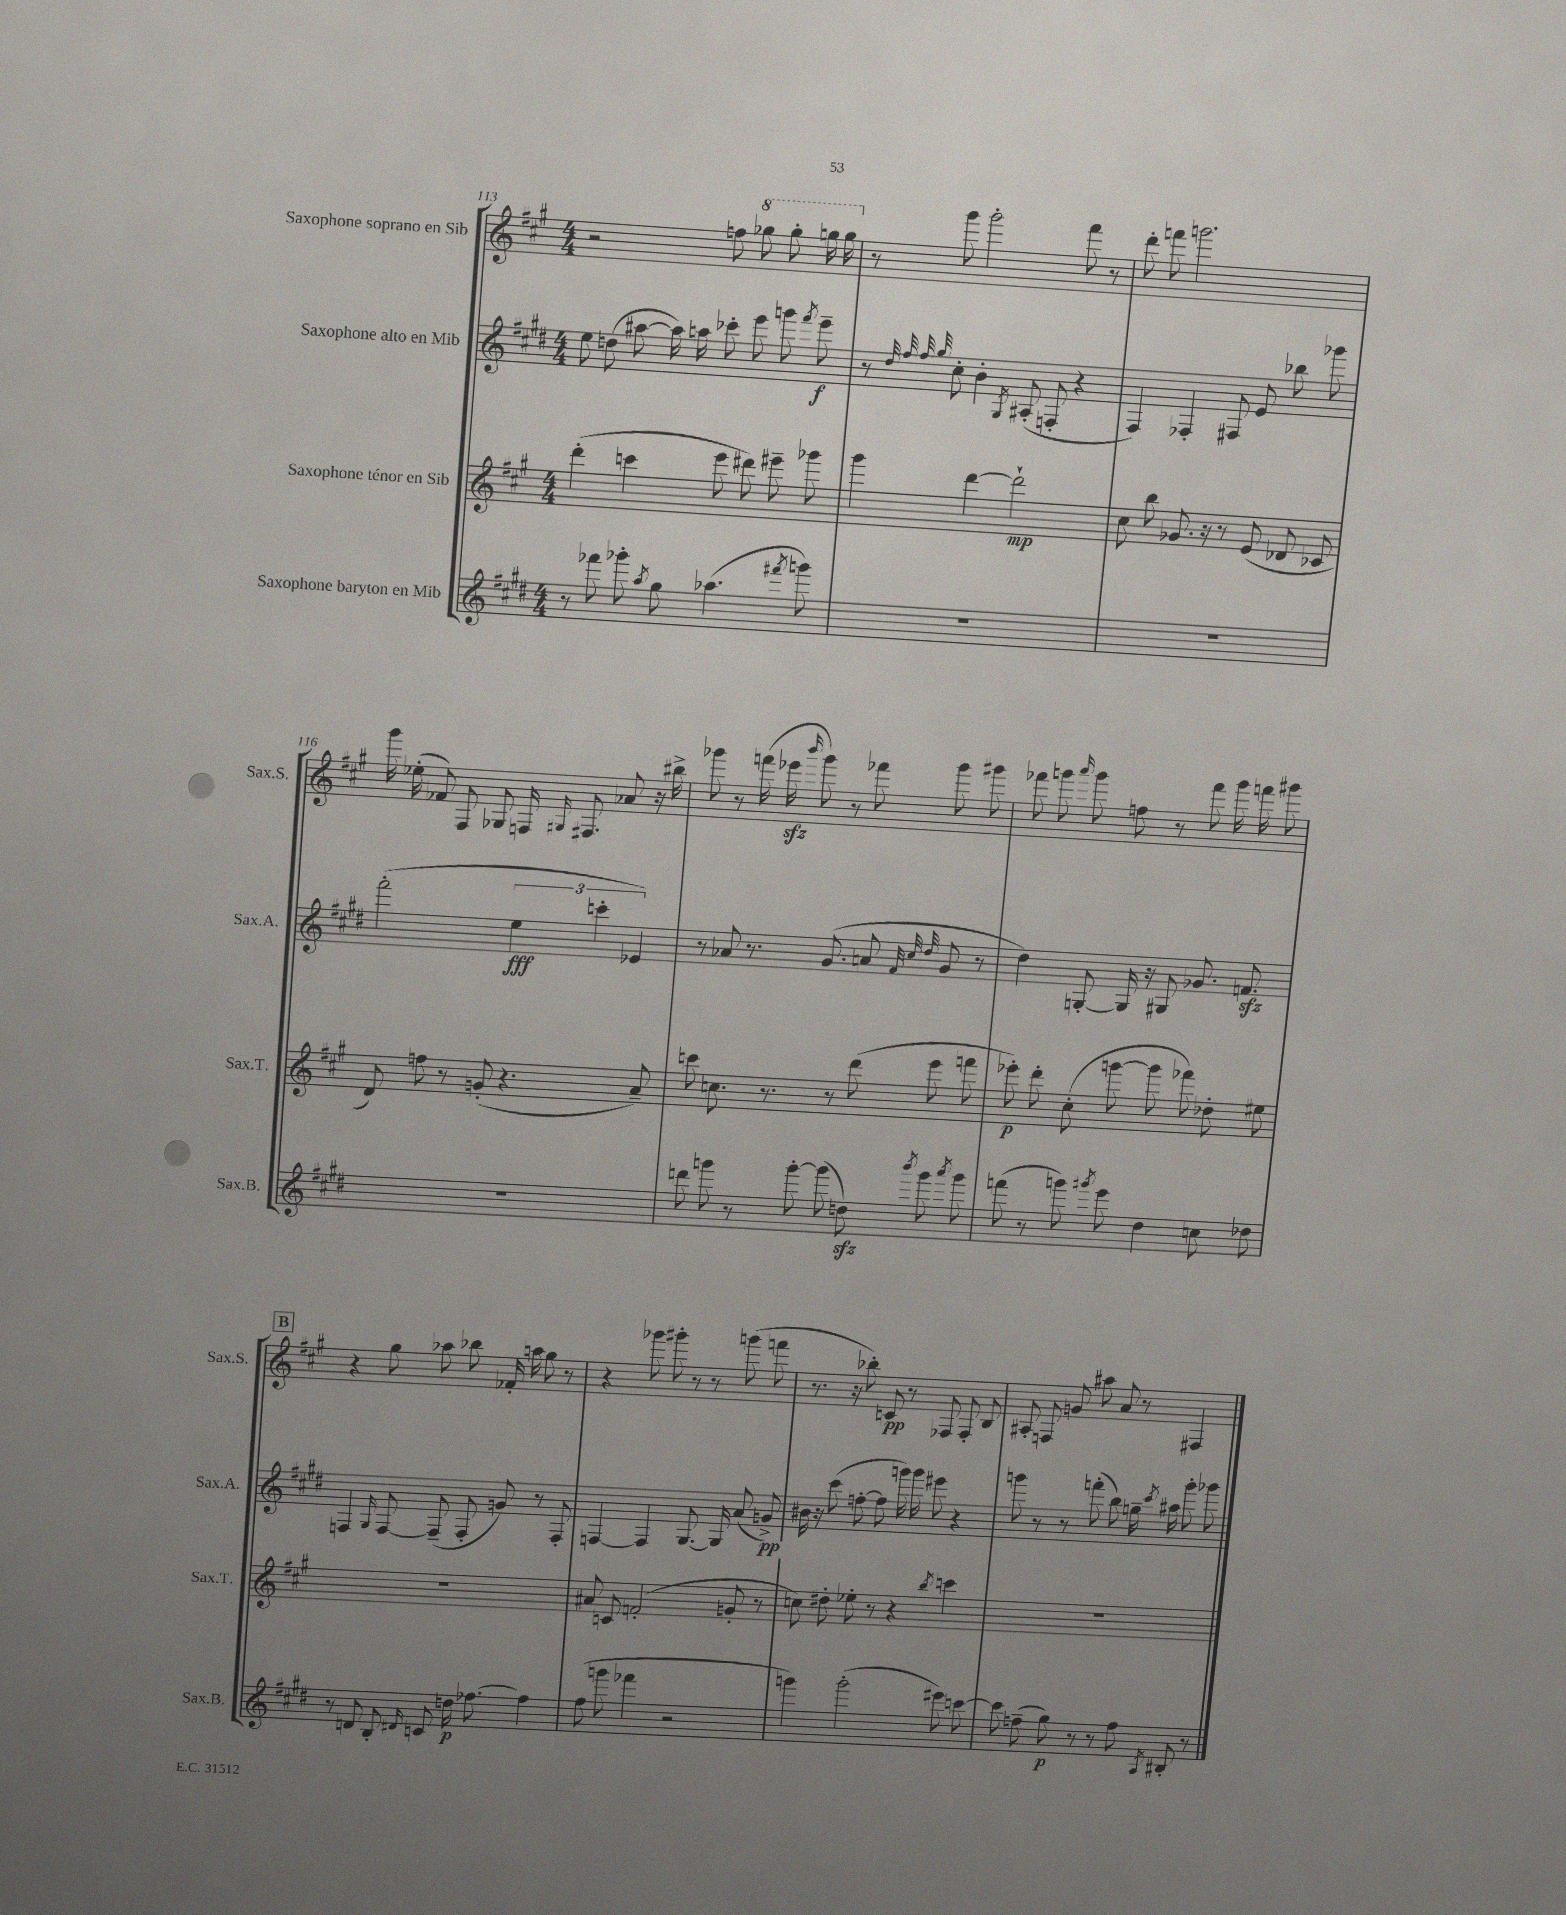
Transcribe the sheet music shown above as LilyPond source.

<<
\new StaffGroup <<
\new Staff = "s0" \with { instrumentName = "Saxophone soprano en Sib" shortInstrumentName = "Sax.S." } {
    \clef treble \key a \major \numericTimeSignature \time 4/4
    \autoBeamOff r2 f''8 \ottava #1 ges'''8 ges'''8-. g'''16 g'''16 \ottava #0 |
    r8 gis'''8 gis'''2-. fis'''8 r8 |
    d'''8-. f'''8 g'''2. |
    gis'''16 ees''16-.( fes'8) fis8 ges8 f16 \grace { gis16 } fis8. aes'8 r16 bis''16-> |
    ges'''8 r8 f'''16( ees'''16\sfz \grace { b'''16 } ges'''8) r8 fes'''8 ges'''8 gis'''8 |
    fes'''8 g'''8 \grace { a'''16 } g'''8 f''8 r8 fes'''8 g'''16 f'''16 gis'''8 |
    \mark \markup { \box "B" } r4 gis''8 aes''8 bes''8 fes'16-. a''16 gis''8 r8 |
    r4 ges'''8 gis'''8-. r8 r8 g'''8( f'''8 |
    r8. r16 bes''8-.) c'8\pp r8 fes8 fes8-. b8 |
    ais8-. f8 g'8 ais''8 a'8 r8 fis4 \bar "|." |
}
\new Staff = "s1" \with { instrumentName = "Saxophone alto en Mib" shortInstrumentName = "Sax.A." } {
    \clef treble \key e \major \numericTimeSignature \time 4/4
    \autoBeamOff e''8 d''8( ais''8~ ais''16) a''16 ces'''8-. e'''8 g'''8 \acciaccatura { fis'''8 } e'''8--\f |
    r8 \grace { dis''32 fis''32 fis''32 gis''32 } cis''8-. b'4-. \acciaccatura { gis8 } ais8-.( f8-. r4 |
    fis4) fes4-. fis8 e'8 bes''8 ges'''8 |
    fis'''2-.( \tuplet 3/2 { e''4\fff c'''4-. ees'4) } |
    r8 aes'8 r8. gis'8.( a'8 \grace { fis'32 cis''32 dis''32 } gis'8 r8 |
    dis''4) g8~-. g16 r16 gis8 ges'8. f'8.\sfz |
    \mark \markup { \box "B" } f4 \grace { gis16 } f8~ f8--( f8-. g'8) r8 f8-. |
    f4~ f4 gis8.~ gis16 a'8( g'8->\pp) |
    bis'16 r16 cis'''8( f''8~-. f''8 g'''16) g'''16 eis'''8 r4 |
    g'''8 r8 r8 f'''8-.( b''8) g''16-- \acciaccatura { cis'''8 } ais''16 g'''8-. ges'''8 \bar "|." |
}
\new Staff = "s2" \with { instrumentName = "Saxophone ténor en Sib" shortInstrumentName = "Sax.T." } {
    \clef treble \key a \major \numericTimeSignature \time 4/4
    \autoBeamOff d'''4-.( c'''4 e'''8 dis'''8) eis'''8-- ges'''8 |
    gis'''4 d'''4~ d'''2-!\mp |
    cis''8 b''8 ges'8. r16 r8 e'8( des'8 ces'8 |
    d'8) f''8 r8 g'8-.( r4. a'8--) |
    c'''8 c''8. r8. r8 d'''8( e'''8 f'''8 |
    ees'''8-.\p) d'''8-. cis''8-.( g'''8~ g'''8 fes'''8) des''8-. eis''8 |
    \mark \markup { \box "B" } R1 |
    ais'8 c'8 f'2-.( g'8-. r8 |
    c''8) dis''8-. ees''8-. r8 r4 \acciaccatura { b''8 } c'''4 |
    R1 \bar "|." |
}
\new Staff = "s3" \with { instrumentName = "Saxophone baryton en Mib" shortInstrumentName = "Sax.B." } {
    \clef treble \key e \major \numericTimeSignature \time 4/4
    \autoBeamOff r8 fes'''8 ges'''8-. \acciaccatura { a''8 } gis''8 aes''4.( \acciaccatura { fis'''8 } g'''8) |
    R1 |
    R1 |
    R1 |
    d'''8 g'''8 r8 g'''8~-. g'''8( d''8\sfz) \acciaccatura { b'''8 } g'''8 \acciaccatura { a'''8 } g'''8 |
    f'''8( r8 g'''8) \acciaccatura { gis'''8 } e'''8 dis''4 c''8 des''8 |
    \mark \markup { \box "B" } r8 d'8 b8-. \grace { dis'16 } c'8 d''16\p fes''8.~ fes''4 |
    fis''8( g'''8 fes'''4 r2 |
    g'''4) g'''2-.( eis'''8) c'''8~ |
    c'''8 f''8--( gis''8\p) r8 r8 f''8 \acciaccatura { a8 } bis8-. r8 \bar "|." |
}
>>
>>
\layout { \context { \Score currentBarNumber = #113 } }
